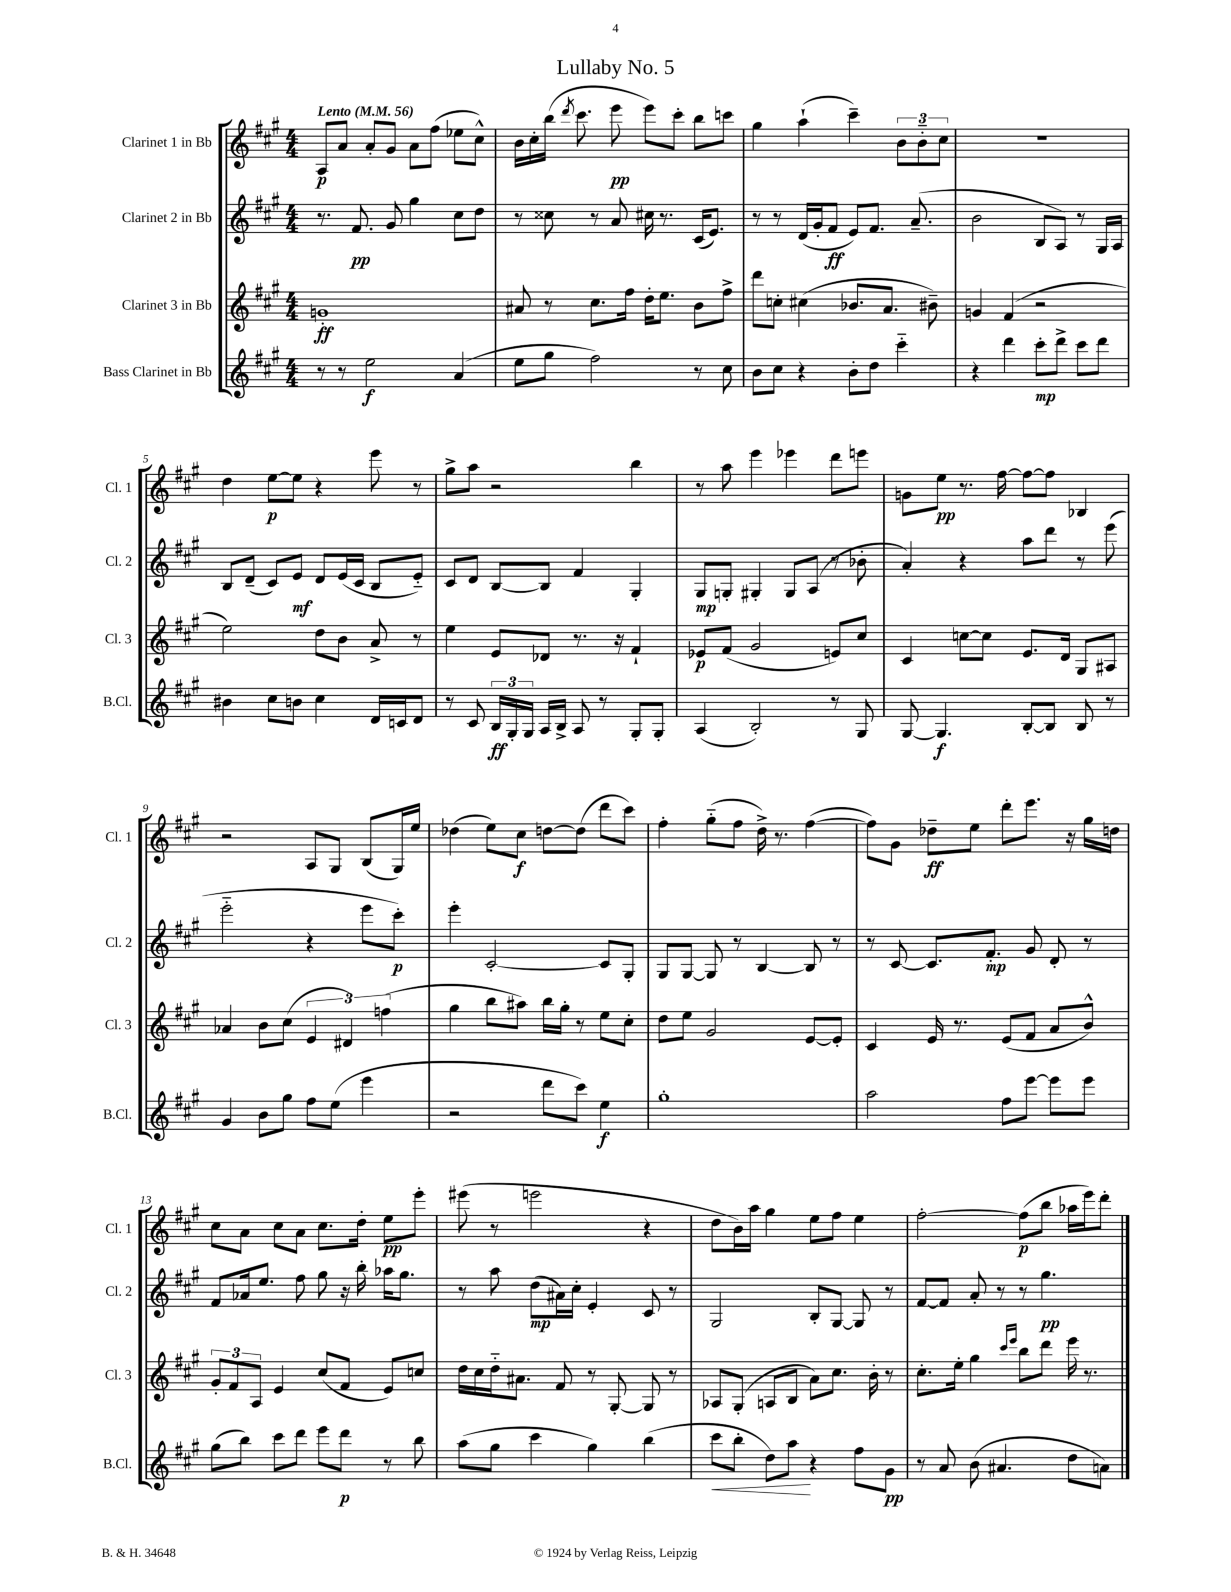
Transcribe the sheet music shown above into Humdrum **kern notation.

**kern	**kern	**kern	**kern
*staff4	*staff3	*staff2	*staff1
*clefG2	*clefG2	*clefG2	*clefG2
*k[f#c#g#]	*k[f#c#g#]	*k[f#c#g#]	*k[f#c#g#]
*M4/4	*M4/4	*M4/4	*M4/4
*MM56	*MM56	*MM56	*MM56
8r	1g'	8.r	8A
8r	.	.	8a
.	.	8.f#	.
2ee	.	.	8a'
.	.	8g#	8g#
.	.	4gg#	8a
.	.	.	(8ff#
(4a	.	8cc#	8ee-
.	.	8dd	8cc#^^)
=	=	=	=
8ee	8a#	8r	16b
.	.	.	16cc#'
8gg#	8r	8cc##	(16bb
.	.	.	8qddd
.	.	.	8.ccc#
2ff#)	8.cc#	8r	.
.	.	8a	8eee
.	16ff#	.	.
.	16dd'	16cc#	8eee)
.	8.ee	8.r	.
.	.	.	8ccc#'
8r	8b	(16c#	8bb
.	.	8.e)	.
8cc#	8ff#^	.	8ccc
=	=	=	=
8b	8ddd	8r	4gg#
8cc#	8cc'	8r	.
4r	(4cc#	(16d	(4aa`
.	.	16g#'	.
.	.	8f#	.
8b'	8.b-	8e)	4ccc#~)
8dd	.	8.f#	.
.	8.a	.	.
4ccc#'~	.	.	12b
.	.	(8.a~	.
.	.	.	12b'~
.	8b#~)	.	.
.	.	.	12cc#
=	=	=	=
4r	4g	2b	1r
4ddd	(4f#	.	.
8ccc#'	2r	8B	.
8ddd^	.	8A)	.
8ccc#	.	8r	.
8ddd	.	16G#	.
.	.	16A	.
=	=	=	=
4b#	2ee)	8B	4dd
.	.	(8d~	.
8cc#	.	8c#)	[8ee
8b	.	8e	8ee]
4cc#	8dd	8d	4r
.	8b	(16e	.
.	.	16c#	.
16d	8a^	8B	8eee
16c	.	.	.
8d	8r	8e'~)	8r
=	=	=	=
8r	4ee	8c#	8gg#^
8c#	.	8d	8aa
24B	8e	[8B	2r
24G#'	.	.	.
24G#	.	.	.
16A	8d-	8B]	.
16B^	.	.	.
8A	8.r	4f#	.
8r	.	.	.
.	16r	.	.
8G#'	4f#`	4G#'	4bb
8G#'	.	.	.
=	=	=	=
(4A	8e-	8G#	8r
.	(8f#	8G'	8aa
2B')	2g#	4G#'	4eee
.	.	8G#	4eee-
.	.	(8A	.
8r	8e)	8r	8ddd
8G#	8cc#	8b-'	8eee
=	=	=	=
[8G#	4c#	4a')	8g
4.G#]	.	.	8ee
.	[8cc	4r	8.r
.	8cc]	.	.
.	.	.	[16ff#
[8B'	8.e	8aa	8ff#_
8B]	.	8ddd	8ff#]
.	16d	.	.
8B	8G#	8r	4B-
8r	8A#	(8eee	.
=	=	=	=
4g#	4a-	2eee'~	2r
8b	8b	.	.
8gg#	(8cc#	.	.
8ff#	6e	4r	8A
(8ee	.	.	8G#
.	6d#)	.	.
4eee	.	8eee	(8B
.	(6ff	.	.
.	.	8ccc#')	16G#)
.	.	.	16ee
=	=	=	=
2r	4gg#	4eee'	(4dd-
.	8bb	[2c#'	8ee)
.	8aa#)	.	8cc#
8ddd	16bb	.	[8dd
.	16gg#'	.	.
8ccc#)	8r	.	(8dd]
4ee	8ee	8c#]	8ddd
.	8cc#'	8G#'	8ccc#)
=	=	=	=
1gg#'	8dd	8G#	4ff#'
.	8ee	[8G#	.
.	2g#	8G#]	(8gg#'~
.	.	8r	8ff#
.	.	[4B	16dd^)
.	.	.	8.r
.	[8e	8B]	([4ff#
.	8e']	8r	.
=	=	=	=
2aa	4c#	8r	8ff#])
.	.	[8c#	8g#
.	16e	8.c#]	8dd-~
.	8.r	.	.
.	.	.	8ee
.	.	8.f#'	.
8ff#	(8e	.	8ddd'
[8eee	8f#	8g#	8.eee
8eee]	8a	8d'	.
.	.	.	16r
8eee	8b^^)	8r	16gg#
.	.	.	16dd
=	=	=	=
(8gg#	12g#'	8f#	8cc#
.	12f#	.	.
8bb)	.	16a-	8a
.	12A	.	.
.	.	8.ee	.
8ccc#	4e	.	8cc#
8ddd	.	8ff#	8a
8eee	(8cc#	8gg#	8.cc#
8ddd	8f#	16r	.
.	.	16bb'	16dd'
8r	8e)	16aa-	8ee
.	.	8.gg#	.
8bb	8cc	.	8eee'
=	=	=	=
(8aa	16dd	8r	(8eee#
.	16cc#	.	.
8gg#	16dd'~	8aa	8r
.	8.a#	.	.
4ccc#	.	(8dd	2eee
.	8f#	16a#)	.
.	.	16cc#'	.
4gg#)	8r	4e'	.
.	[8G#'	.	.
(4bb	8G#]	8c#	4r
.	8r	8r	.
=	=	=	=
8ccc#	8A-	2G#	8dd
8bb'	(8G#'	.	16b)
.	.	.	16aa
8dd)	8A	.	4gg#
8aa	8B	.	.
4r	8a)	8B'	8ee
.	8.cc#	[8G#	8ff#
8ff#	.	8G#]	4ee
.	16b'	.	.
8g#	8r	8r	.
=	=	=	=
8r	8.cc#'	[8f#	[2ff#'
8a	.	8f#]	.
.	16ee'	.	.
(8b	4gg#	8a'	.
4.a#	.	8r	.
.	16qqccc#	.	.
.	16qqeee	.	.
.	8bb	8r	(8ff#]
.	8ddd	4.gg#	8bb
8dd	16eee	.	16aa-
.	8.r	.	16eee)
8a)	.	.	8ddd'
==	==	==	==
*-	*-	*-	*-
